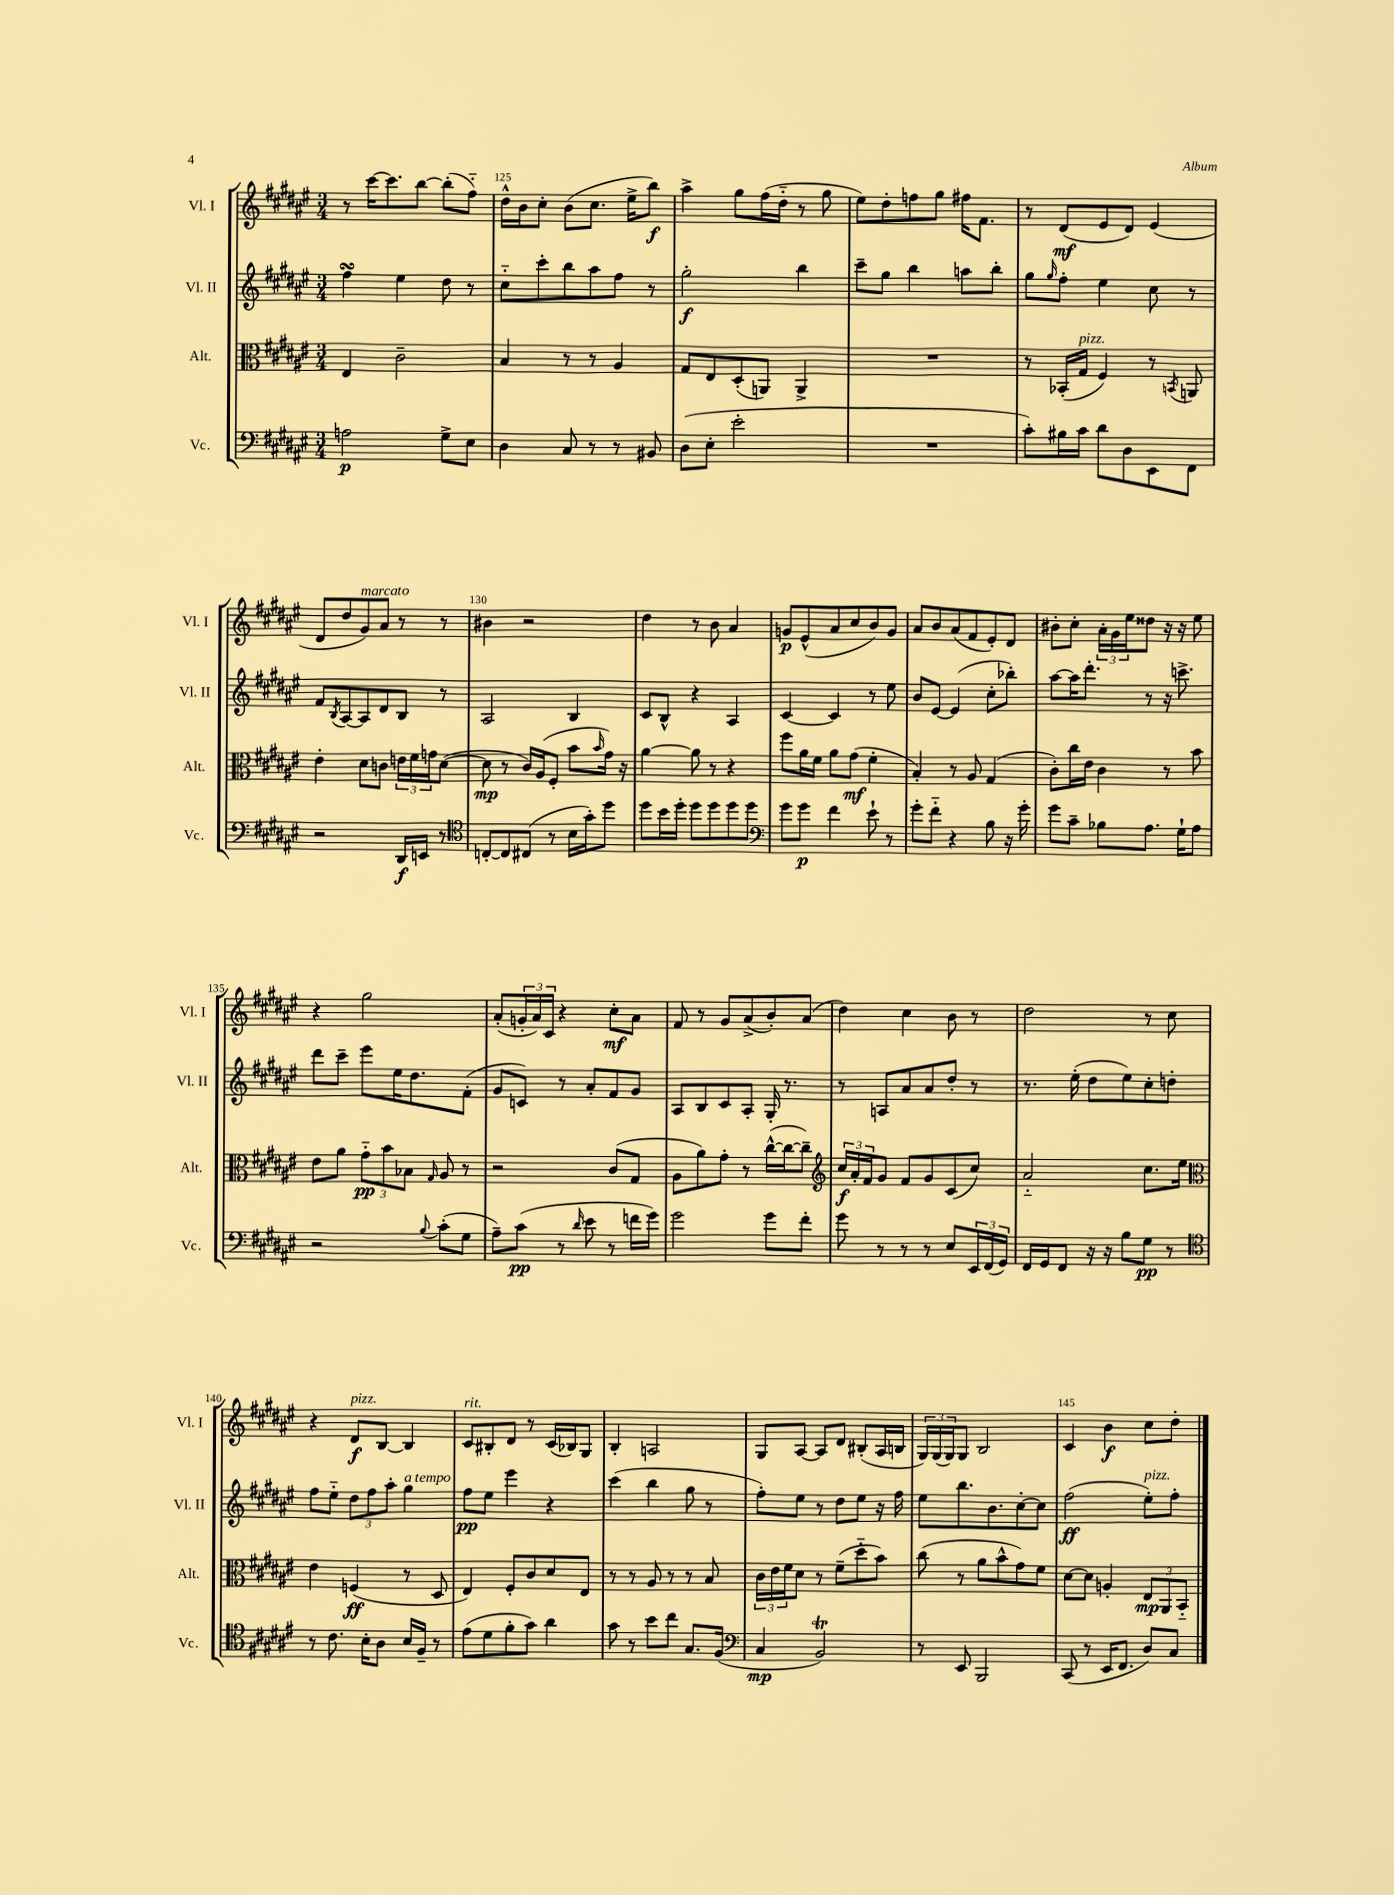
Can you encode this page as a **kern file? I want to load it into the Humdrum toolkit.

**kern	**kern	**kern	**kern
*staff4	*staff3	*staff2	*staff1
*clefF4	*clefC3	*clefG2	*clefG2
*k[f#c#g#d#a#e#]	*k[f#c#g#d#a#e#]	*k[f#c#g#d#a#e#]	*k[f#c#g#d#a#e#]
*M3/4	*M3/4	*M3/4	*M3/4
2A	4E#	4ff#	8r
.	.	.	[16ccc#
.	.	.	8.ccc#]
.	2c#~	4ee#	.
.	.	.	[8bb
8G#^	.	8dd#	(8bb']
8E#	.	8r	8ff#'~)
=	=	=	=
4D#	4B	8cc#'~	16dd#^^
.	.	.	16b
.	.	8ccc#'	8cc#'
8C#	8r	8bb	(8b
8r	8r	8aa#	8.cc#
8r	4A#	8ff#	.
.	.	.	16ee#^
8BB#	.	8r	8bb)
=	=	=	=
(8D#	8G#	2gg#'	4aa#^
8E#'	8E#	.	.
2e#'	(8D#'	.	8gg#
.	8AA)	.	(16ff#
.	.	.	16dd#'~
.	4AA^	4bb	8r
.	.	.	8gg#
=	=	=	=
2.r	2.r	8ccc#~	8ee#)
.	.	8gg#	8dd#'
.	.	4bb	8ff
.	.	.	8gg#
.	.	8aa	16ff#
.	.	.	8.f#
.	.	8bb'	.
=	=	=	=
8c#')	8r	8gg#	8r
.	.	16qqgg#	.
16B#	(16BB-'	8ff#'	(8d#
16c#	16G#	.	.
8d#	4F#)	4ee#	8e#
8D#	.	.	8d#)
8EE#	8r	8cc#	(4e#
.	8qBB	.	.
8FF#	8AA	8r	.
=	=	=	=
2r	4e#'	8f#	8d#
.	.	8qB	.
.	.	[8A#	8dd#
.	8d#	8A#]	8g#)
.	8c	8d#	8a#
16DD#	24e	8B	8r
.	24f#	.	.
16EE	.	.	.
.	24g	.	.
8r	([8d#	8r	8r
=	=	=	=
*clefC4	*	*	*
[8C'	8d#]	2A#	4b#
8C]	8r	.	.
(8C#	16c#)	.	2r
.	(16A#	.	.
8r	8F#'	.	.
16B	8b	4B	.
16g#')	.	.	.
.	16qqb	.	.
8dd#	16g#)	.	.
.	16r	.	.
=	=	=	=
8dd#	[4a#	8c#	4dd#
16b	.	8B^^	.
16dd#'	.	.	.
8dd#	8a#]	4r	8r
8dd#	8r	.	8b
8dd#	4r	4A#	4a#
8dd#	.	.	.
=	=	=	=
*clefF4	*	*	*
8g#	8ff#	[4c#	8g
8g#	16a#	.	(8e#^^
.	16f#	.	.
4f#	8a#	4c#]	8a#
.	(8g#	.	8cc#
8e#`	4f#'	8r	8b)
8r	.	8ee#	8g
=	=	=	=
8g#'	4B')	8b	8a#
8f#'~	.	[8e#	8b
4r	8r	(4e#]	(8a#
.	8A#	.	8f#
8B	(4G#	8cc#'	8e#')
16r	.	8bb-')	8d#
16g#'	.	.	.
=	=	=	=
8g#	8c#')	[8aa#	8b#'
8c#~	16cc#	16aa#]	8cc#'
.	16e#	8.ddd#'	.
8B-	4c#	.	24a#'
.	.	.	24g#
.	.	.	24ee#
8.A#	.	8r	8dd##
.	8r	16r	16r
16G#`	.	8.ccc^	16r
8A#	8b	.	8ee#
=	=	=	=
2r	8e#	8ddd#	4r
.	8a#	8ccc#~	.
.	12g#'~	8eee#	2gg#
.	12b	.	.
.	.	16ee#	.
.	12B-	.	.
.	.	8.dd#	.
8qqB	16qqG#	.	.
(8c#'	8A#	.	.
8G#	8r	(8f#'	.
=	=	=	=
8A#~)	2r	8g#	(8a#'
(8c#	.	8c)	24g'
.	.	.	24a#)
.	.	.	24c#
8r	.	8r	4r
16qqd#	.	.	.
8e#	.	8a#'	.
8r	(8c#	8f#	8cc#'
16f	8G#	8g#	8a#
16g#)	.	.	.
=	=	=	=
2g#	8A#	8A#	8f#
.	8a#)	8B	8r
.	8g#'	8c#	8g#
.	8r	8A#'	(8a#^
8g#	([16cc#^^	16G#'	8b')
.	16cc#_	8.r	.
8f#'	8cc#~])	.	(8a#
=	=	=	=
*	*clefG2	*	*
8g#	24cc#	8r	4dd#)
.	24a#'	.	.
.	24f#	.	.
8r	8g#	8A	.
8r	8f#	8a#	4cc#
8r	8g#	8a#	.
8E#	(8c#	8dd#'	8b
24EE#	8cc#)	8r	8r
(24FF#	.	.	.
24GG#)	.	.	.
=	=	=	=
16FF#	2a#'~	8.r	2dd#
16GG#	.	.	.
8FF#	.	.	.
.	.	(16ee#'	.
16r	.	8dd#	.
16r	.	.	.
8B	.	8ee#)	.
8G#	8.cc#	8cc#'	8r
8r	.	8dd'	8cc#
.	16ee#	.	.
=	=	=	=
*clefC4	*clefC3	*	*
8r	4e#	8ff#	4r
8.c#	.	8ee#'~	.
.	(4F	12dd#	8d#
16B'	.	.	.
.	.	12ff#	.
8A#	.	.	[8B
.	.	12aa#'	.
16B	8r	4gg#	4B]
16F#~	.	.	.
8r	8D#	.	.
=	=	=	=
(8e#	4E#)	8ff#	8c#
8d#	.	8ee#	8B#'
8f#'	8F#'	4eee#	8d#
8g#)	8c#	.	8r
4a#	8d#	4r	(16c#
.	.	.	16B-)
.	8E#	.	8G#
=	=	=	=
8g#	8r	(4ccc#	4B'
8r	8r	.	.
8b	8A#	4bb	2A
8cc#	8r	.	.
8.G#	8r	8gg#	.
.	8B	8r	.
(16F#	.	.	.
=	=	=	=
*clefF4	*	*	*
4C#	24c#	8ff#')	8G#
.	24e#	.	.
.	24f#	.	.
.	8d#	8ee#	[8A#
2BB)	8r	8r	8A#]
.	(8f#~	8dd#	8d#
.	8dd#'~	8ee#	(8B#'
.	8b)	16r	16A#
.	.	16ff#	16B
=	=	=	=
8r	(8cc#	8ee#	24G#)
.	.	.	(24G#
.	.	.	24G#)
8EE#	8r	8.bb	8G#
2BBB	8a#	.	2B
.	.	8.b	.
.	8b^^	.	.
.	8g#)	[8cc#'	.
.	8f#	8cc#]	.
=	=	=	=
(8CC#	[8d#	(2ff#	4c#
8r	8d#]	.	.
16EE#	4A'	.	4b
8.FF#	.	.	.
8D#)	12E#	8ee#')	8cc#
.	12AA#	.	.
8C#	.	8ff#'	8dd#'
.	12BB'~	.	.
==	==	==	==
*-	*-	*-	*-
